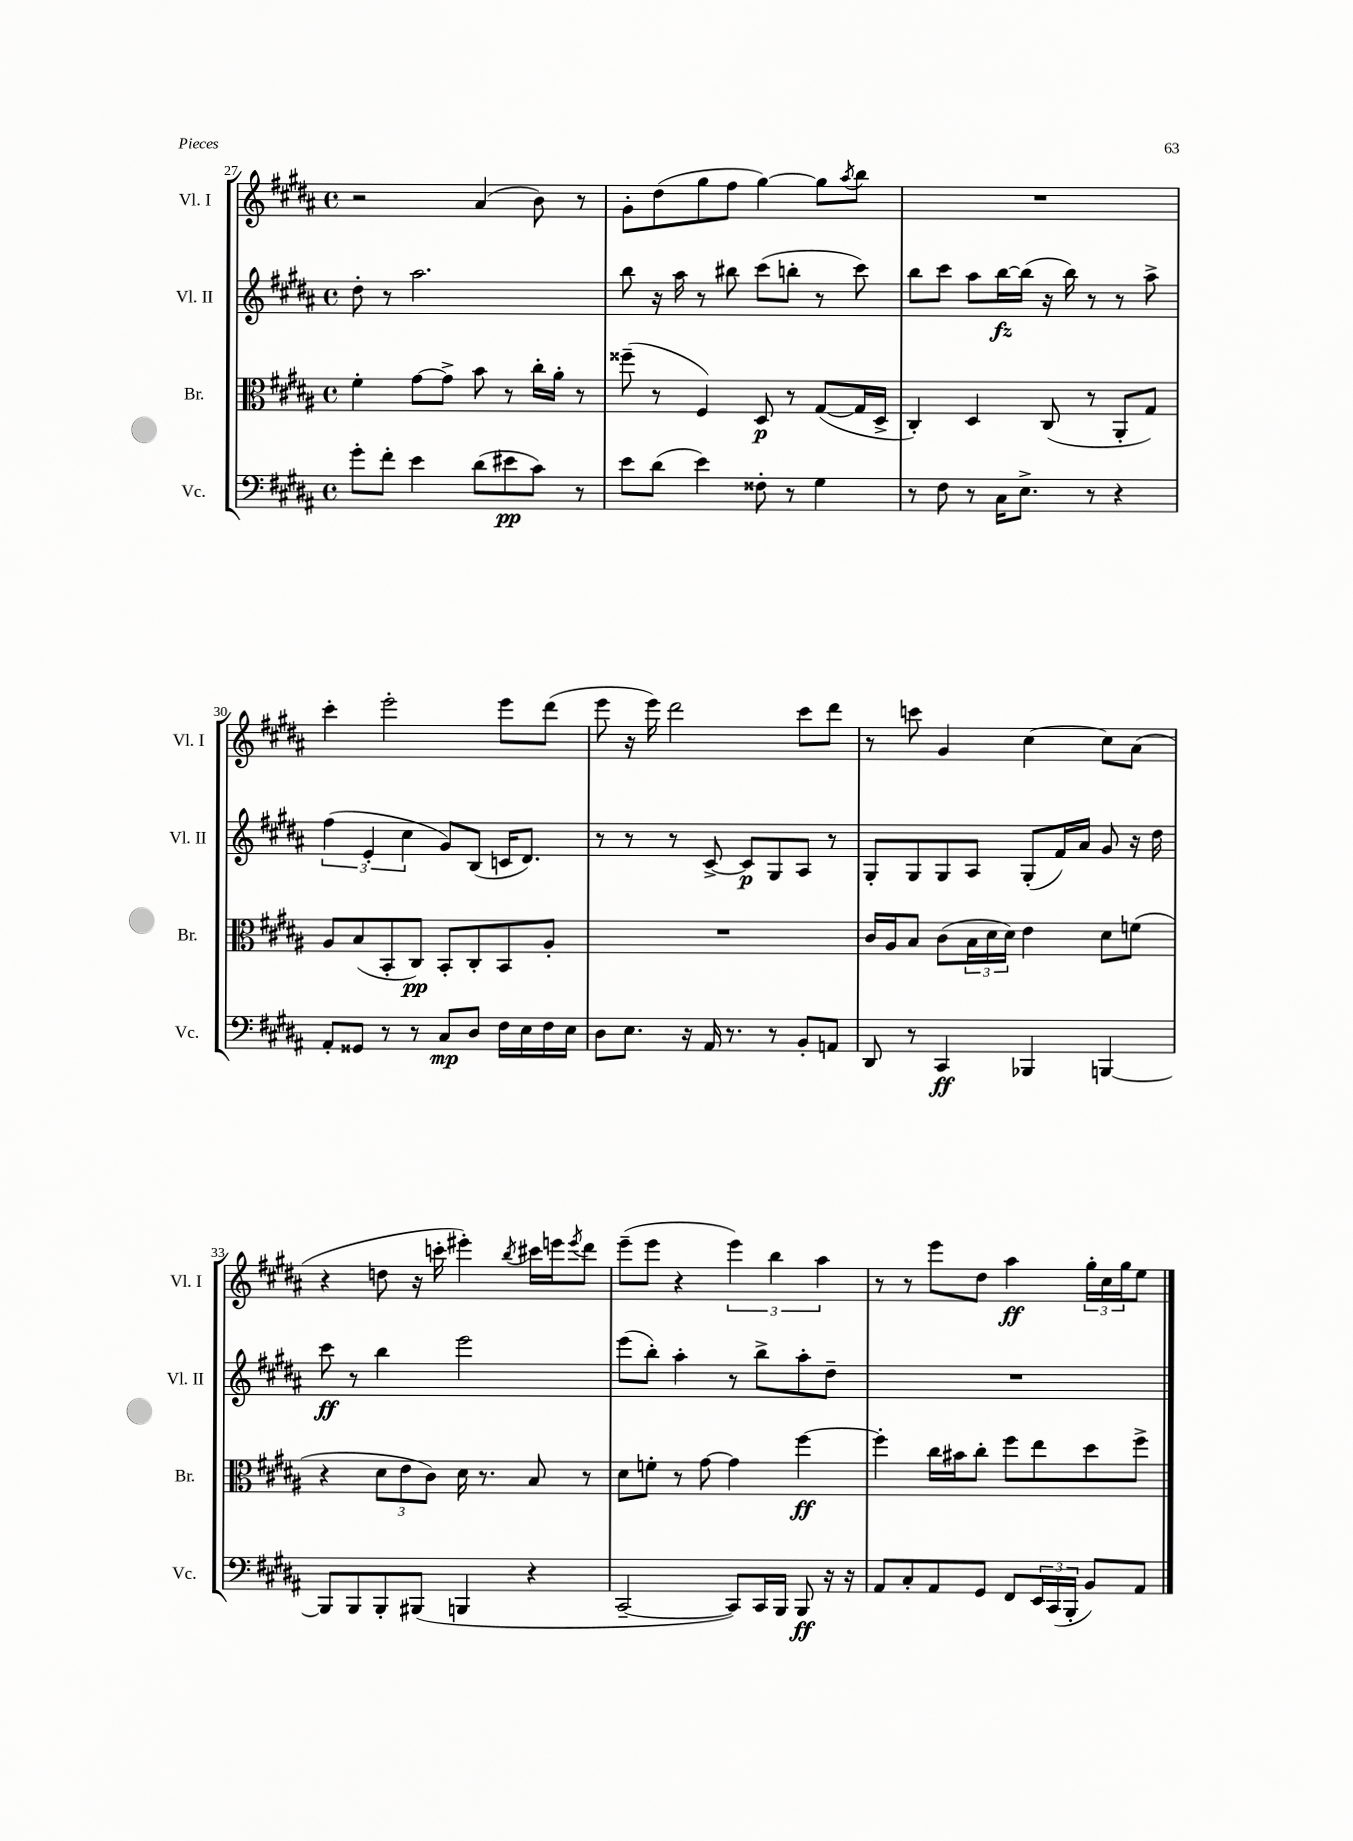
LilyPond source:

<<
\new StaffGroup <<
\new Staff = "s0" \with { instrumentName = "Vl. I" shortInstrumentName = "Vl. I" } {
    \clef treble \key b \major \defaultTimeSignature \time 4/4
    r2 ais'4( b'8) r8 |
    gis'8-. dis''8( gis''8 fis''8 gis''4~) gis''8 \acciaccatura { ais''8 } b''8 |
    R1 |
    cis'''4-. e'''2-. e'''8 dis'''8( |
    e'''8 r16 e'''16) dis'''2 cis'''8 dis'''8 |
    r8 c'''8 gis'4 cis''4~ cis''8 ais'8( |
    r4 d''8 r16 c'''16-. eis'''4-.) \acciaccatura { b''8 } cis'''16 e'''16 \acciaccatura { e'''8 } dis'''8 |
    e'''8--( e'''8 r4 \tuplet 3/2 { e'''4) b''4 ais''4 } |
    r8 r8 e'''8 dis''8 ais''4\ff \tuplet 3/2 { gis''16-. cis''16 gis''16 } e''8 \bar "|." |
}
\new Staff = "s1" \with { instrumentName = "Vl. II" shortInstrumentName = "Vl. II" } {
    \clef treble \key b \major \defaultTimeSignature \time 4/4
    dis''8-. r8 ais''2. |
    b''8 r16 ais''16 r8 bis''8 cis'''8( b''8-. r8 cis'''8) |
    b''8 cis'''8 ais''8 b''16~\fz b''16( r16 b''16) r8 r8 ais''8-> |
    \tuplet 3/2 { fis''4( e'4-. cis''4 } gis'8) b8( c'16 dis'8.) |
    r8 r8 r8 cis'8~-> cis'8\p gis8 ais8 r8 |
    gis8-. gis8 gis8 ais8 gis8-.( fis'16) ais'16 gis'8 r16 dis''16 |
    cis'''8\ff r8 b''4 e'''2 |
    e'''8( b''8-.) ais''4-. r8 b''8-> ais''8-. dis''8-- |
    R1 \bar "|." |
}
\new Staff = "s2" \with { instrumentName = "Br." shortInstrumentName = "Br." } {
    \clef alto \key b \major \defaultTimeSignature \time 4/4
    fis'4-. gis'8~ gis'8-> b'8 r8 cis''16-. ais'16-. r8 |
    fisis''8--( r8 fis4) dis8\p r8 gis8~( gis16 dis16-> |
    cis4-.) dis4 cis8( r8 ais,8-. gis8) |
    ais8 b8( b,8-. cis8\pp) b,8-. cis8-. b,8 ais8-. |
    R1 |
    cis'16 ais16 b8 cis'8( \tuplet 3/2 { b16 dis'16 dis'16) } e'4 dis'8 f'8( |
    r4 \tuplet 3/2 { dis'8 e'8 cis'8) } dis'16 r8. b8 r8 |
    dis'8 f'8-. r8 gis'8~ gis'4 fis''4~\ff |
    fis''4-. cis''16 bis'16 cis''8-. fis''8 e''8 dis''8 fis''8-> \bar "|." |
}
\new Staff = "s3" \with { instrumentName = "Vc." shortInstrumentName = "Vc." } {
    \clef bass \key b \major \defaultTimeSignature \time 4/4
    gis'8-. fis'8-. e'4 dis'8( eis'8\pp cis'8) r8 |
    e'8 dis'8( e'4) fisis8-. r8 gis4 |
    r8 fis8 r8 cis16 e8.-> r8 r4 |
    ais,8-. gisis,8 r8 r8 cis8\mp dis8 fis16 e16 fis16 e16 |
    dis8 e8. r16 ais,16 r8. r8 b,8-. a,8 |
    dis,8 r8 cis,4\ff bes,,4 b,,4~ |
    b,,8 b,,8 b,,8-. bis,,8( b,,4 r4 |
    cis,2~-- cis,8) cis,16 b,,16 b,,8\ff r16 r16 |
    ais,8 cis8-. ais,8 gis,8 fis,8 \tuplet 3/2 { e,16 cis,16( b,,16-. } b,8) ais,8 \bar "|." |
}
>>
>>
\layout { \context { \Score currentBarNumber = #27 } }
